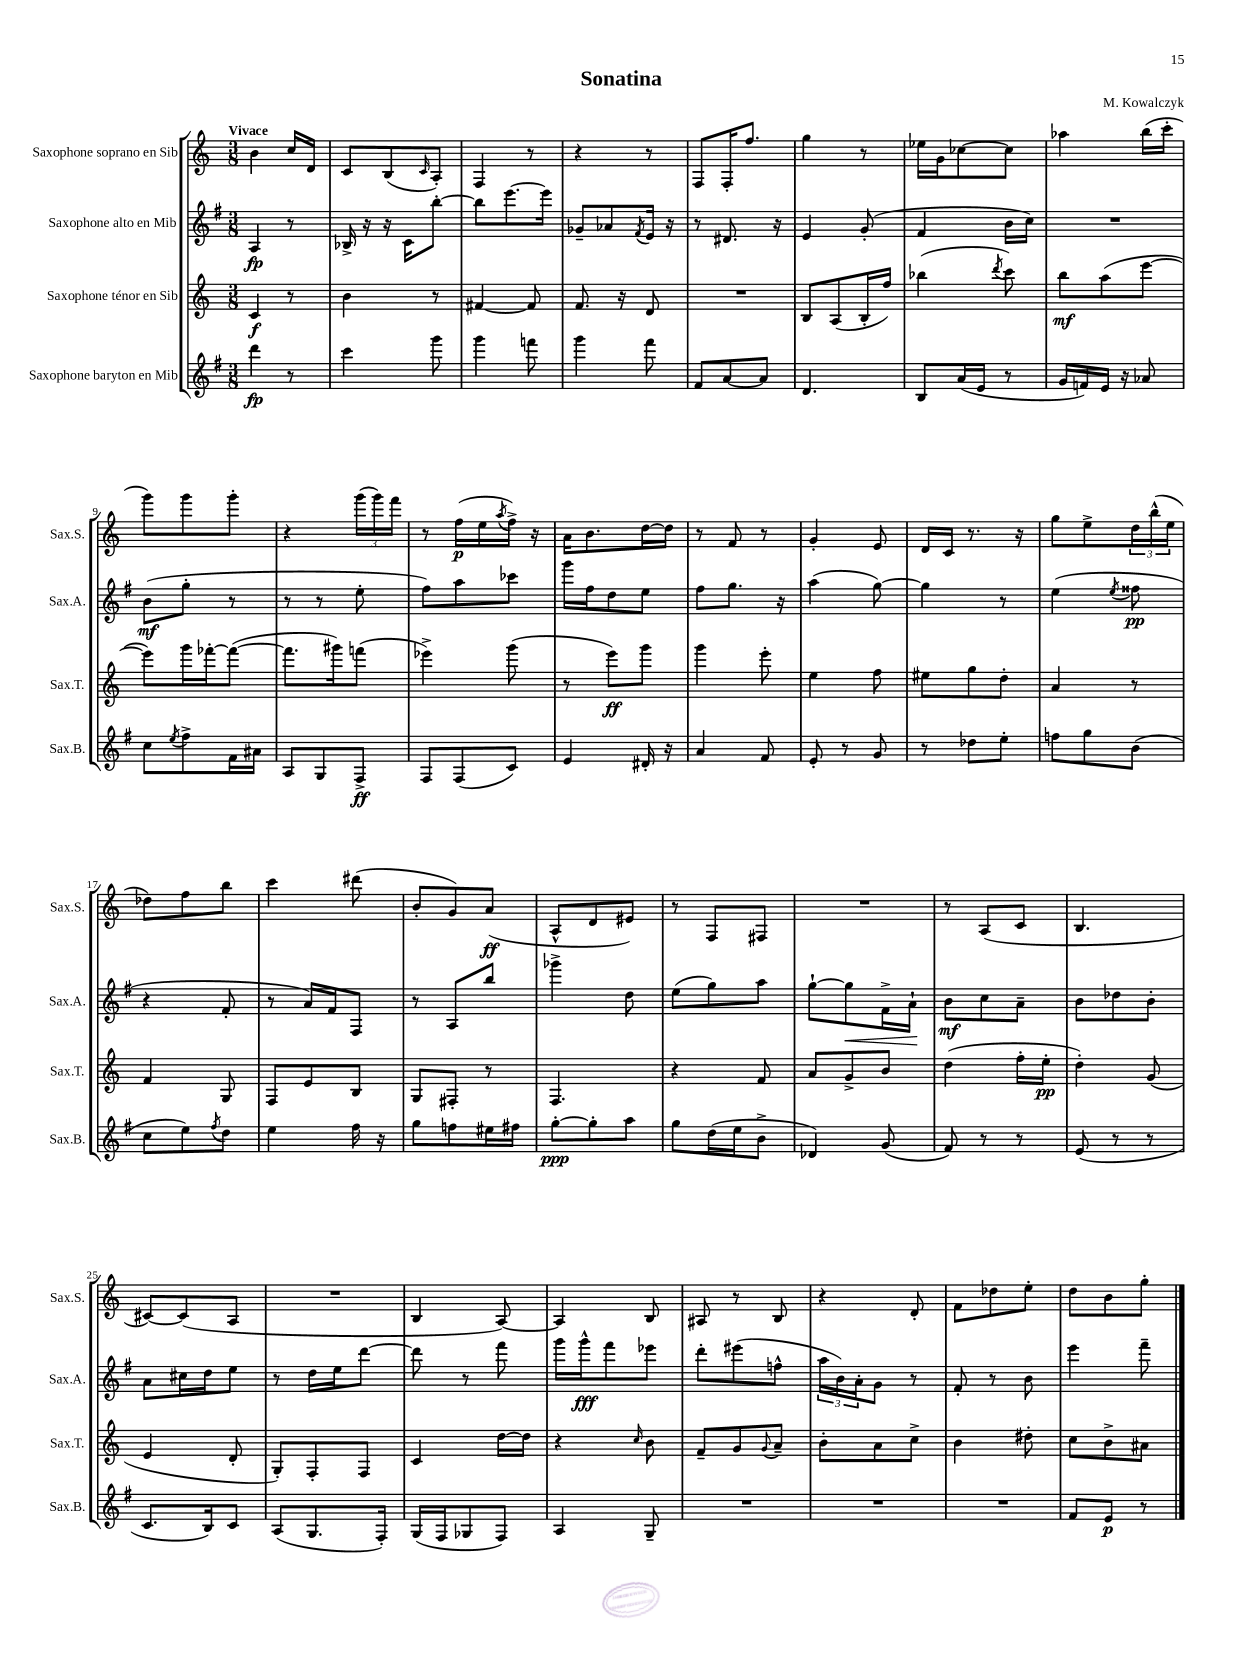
\header { title = "Sonatina" composer = "M. Kowalczyk" }
<<
\new StaffGroup <<
\new Staff = "s0" \with { instrumentName = "Saxophone soprano en Sib" shortInstrumentName = "Sax.S." } {
    \clef treble \key c \major \numericTimeSignature \time 3/8 \tempo "Vivace"
    b'4 c''16 d'16 |
    c'8 b8( \grace { c'16 } a8-.) |
    f4 r8 |
    r4 r8 |
    f8 f16-. f''8. |
    g''4 r8 |
    ees''16 g'16 ces''8~ ces''8 |
    aes''4 b''16( c'''16-. |
    g'''8) g'''8 g'''8-. |
    r4 \tuplet 3/2 { g'''16( g'''16) f'''16 } |
    r8 f''16\p( e''16 \acciaccatura { a''8 } f''16->) r16 |
    a'16 b'8. d''16~ d''16 |
    r8 f'8 r8 |
    g'4-. e'8 |
    d'16 c'16 r8. r16 |
    g''8 e''8-> \tuplet 3/2 { d''16 b''16-^( e''16 } |
    des''8) f''8 b''8 |
    c'''4 dis'''8( |
    b'8-. g'8) a'8\ff( |
    a8-^ d'8 eis'8) |
    r8 f8 fis8 |
    R4. |
    r8 a8( c'8 |
    b4. |
    cis'8~) cis'8( a8 |
    R4. |
    b4 a8~) |
    a4 b8 |
    ais8 r8 b8 |
    r4 d'8-. |
    f'8 des''8 e''8-. |
    d''8 b'8 g''8-. \bar "|." |
}
\new Staff = "s1" \with { instrumentName = "Saxophone alto en Mib" shortInstrumentName = "Sax.A." } {
    \clef treble \key g \major \numericTimeSignature \time 3/8
    a4\fp r8 |
    bes16-> r16 r16 c'16 b''8~-. |
    b''8 e'''8.~ e'''16 |
    ges'8-- aes'8 \acciaccatura { fis'8 } e'16 r16 |
    r8 dis'8. r16 |
    e'4 g'8-.( |
    fis'4 b'16 c''16) |
    R4. |
    b'8\mf( g''8-. r8 |
    r8 r8 e''8-. |
    fis''8) a''8 ces'''8 |
    g'''16 fis''16 d''8 e''8 |
    fis''8 g''8. r16 |
    a''4( g''8~) |
    g''4 r8 |
    e''4( \acciaccatura { e''8 } fisis''8\pp |
    r4 fis'8-. |
    r8 a'16) fis'16 fis8 |
    r8 a8 b''8 |
    ges'''4-> d''8 |
    e''8( g''8) a''8 |
    g''8~-! g''8\< fis'16-> a'16-!\! |
    b'8\mf c''8 a'8-- |
    b'8 des''8 b'8-. |
    a'8 cis''16 d''16 e''8 |
    r8 d''16 e''16 d'''8~ |
    d'''8 r8 fis'''8 |
    g'''16 g'''16-^\fff fis'''8 ees'''8 |
    d'''8-. eis'''8( f''8-^ |
    \tuplet 3/2 { a''16 b'16) a'16-. } g'8 r8 |
    fis'8-. r8 b'8 |
    e'''4 fis'''8-- \bar "|." |
}
\new Staff = "s2" \with { instrumentName = "Saxophone ténor en Sib" shortInstrumentName = "Sax.T." } {
    \clef treble \key c \major \numericTimeSignature \time 3/8
    c'4\f r8 |
    b'4 r8 |
    fis'4~ fis'8 |
    f'8. r16 d'8 |
    R4. |
    b8 a8( b16-. f''16) |
    bes''4( \acciaccatura { d'''8 } c'''8) |
    b''8\mf a''8( e'''8~ |
    e'''8) g'''16 fes'''16~-. fes'''8~( |
    fes'''8. gis'''16) f'''8( |
    ees'''4->) g'''8( |
    r8 e'''8\ff) g'''8 |
    g'''4 e'''8-. |
    e''4 f''8 |
    eis''8 g''8 d''8-. |
    a'4 r8 |
    f'4 g8 |
    f8 e'8 b8 |
    g8 fis8-. r8 |
    f4. |
    r4 f'8 |
    a'8 g'8-> b'8 |
    d''4( f''16-. e''16-.\pp |
    d''4-.) g'8( |
    e'4 d'8-. |
    g8-.) f8-. f8 |
    c'4 d''16~ d''16 |
    r4 \grace { c''16 } b'8 |
    f'8-- g'8 \appoggiatura { g'8 } a'8-- |
    b'8-. a'8 c''8-> |
    b'4 dis''8-. |
    c''8 b'8-> ais'8 \bar "|." |
}
\new Staff = "s3" \with { instrumentName = "Saxophone baryton en Mib" shortInstrumentName = "Sax.B." } {
    \clef treble \key g \major \numericTimeSignature \time 3/8
    d'''4\fp r8 |
    c'''4 g'''8 |
    g'''4 f'''8 |
    g'''4 fis'''8 |
    fis'8 a'8~ a'8 |
    d'4. |
    b8 a'16( e'16 r8 |
    g'16 f'16) e'16 r16 aes'8 |
    c''8 \acciaccatura { e''8 } fis''8-> fis'16 ais'16 |
    a8 g8 fis8->\ff |
    fis8 fis8( c'8) |
    e'4 dis'16-. r16 |
    a'4 fis'8 |
    e'8-. r8 g'8 |
    r8 des''8 e''8-. |
    f''8 g''8 b'8( |
    c''8 e''8) \acciaccatura { fis''8 } d''8 |
    e''4 fis''16 r16 |
    g''8 f''8 eis''16 fis''16 |
    g''8~-.\ppp g''8-. a''8 |
    g''8 d''16( e''16 b'8-> |
    des'4) g'8( |
    fis'8) r8 r8 |
    e'8( r8 r8 |
    c'8. b16) c'8 |
    a8( g8. fis16-.) |
    g16( fis16 ges8 fis8) |
    a4 g8-- |
    R4. |
    R4. |
    R4. |
    fis'8 e'8\p r8 \bar "|." |
}
>>
>>
